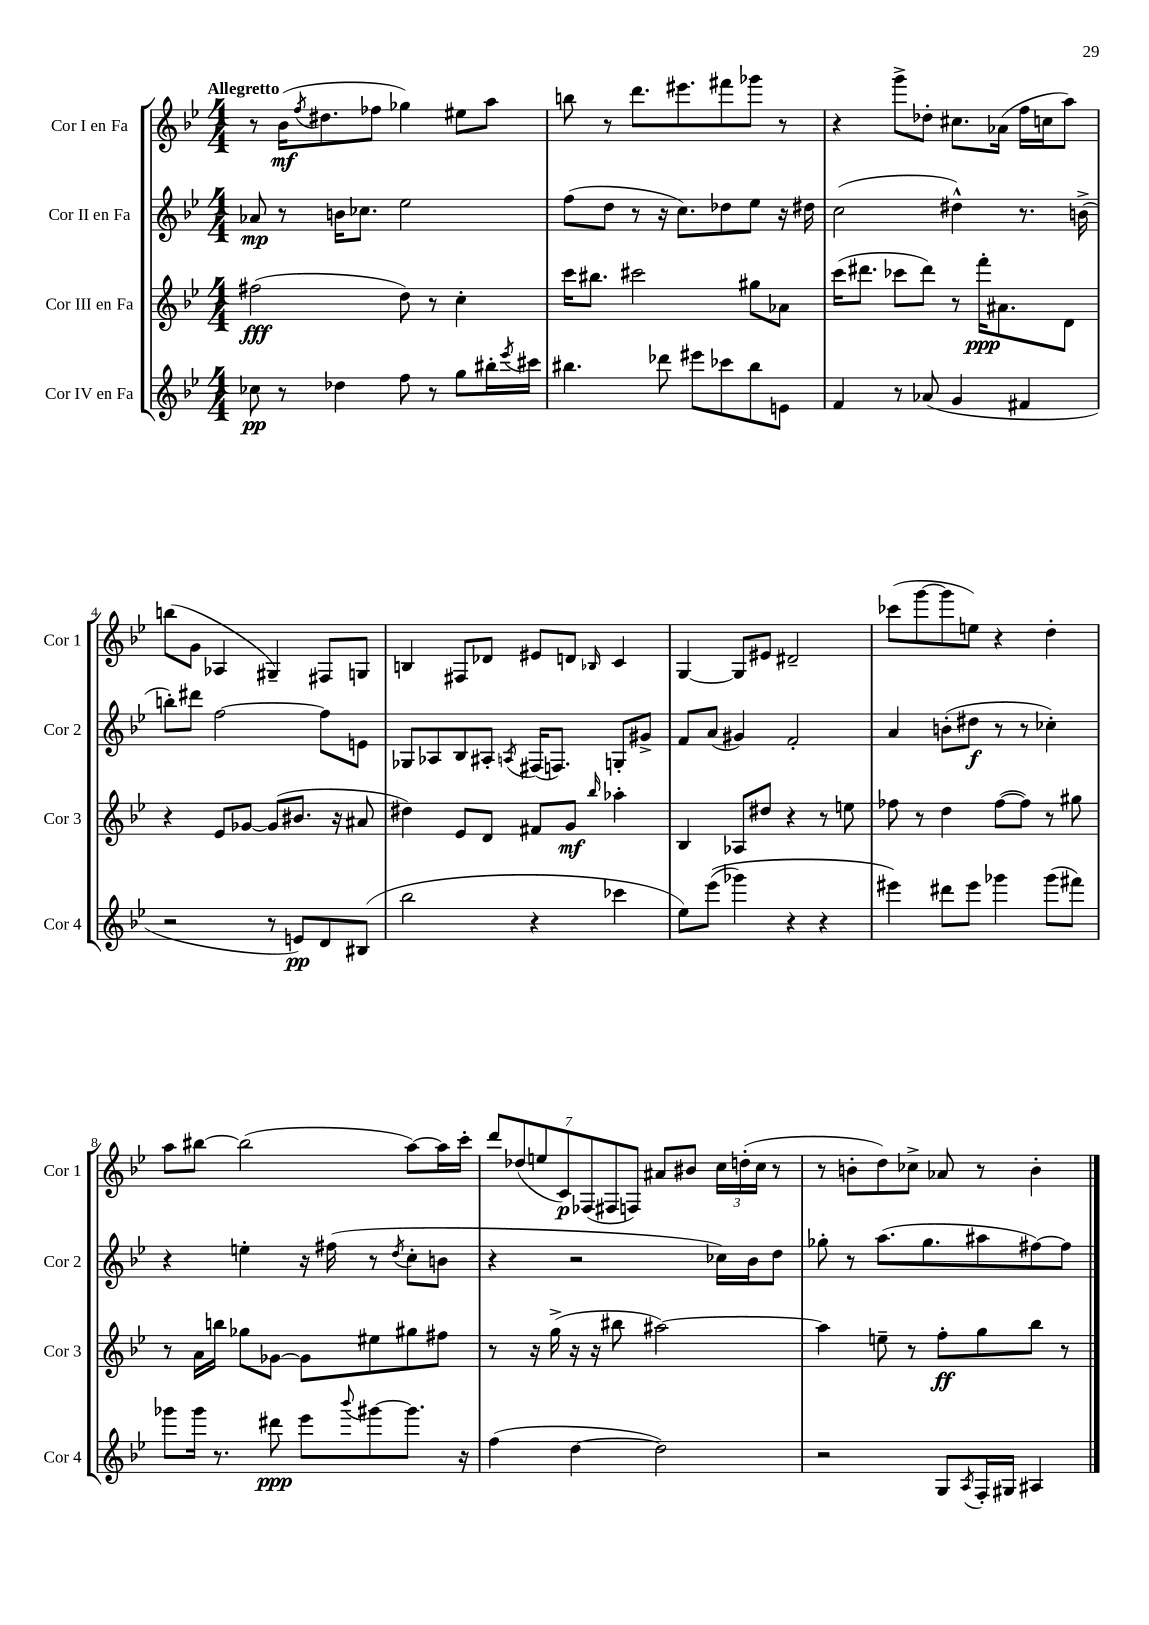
<<
\new StaffGroup <<
\new Staff = "s0" \with { instrumentName = "Cor I en Fa" shortInstrumentName = "Cor 1" } {
    \clef treble \key bes \major \numericTimeSignature \time 4/4 \tempo "Allegretto"
    r8 bes'16\mf( \acciaccatura { f''8 } dis''8. fes''8 ges''4) eis''8 a''8 |
    b''8 r8 d'''8. eis'''8. fis'''8 ges'''8 r8 |
    r4 g'''8-> des''8-. cis''8. aes'16( f''16 c''16 a''8) |
    b''8( g'8 aes4 gis4--) fis8 g8 |
    b4 fis8 des'8 eis'8 d'8 \grace { bes16 } c'4 |
    g4~ g8 eis'8 dis'2-- |
    ces'''8( g'''8~ g'''8 e''8) r4 d''4-. |
    a''8 bis''8~ bis''2( a''8~) a''16 c'''16-. |
    \tuplet 7/4 { d'''8 des''8( e''8 c'8\p) fes8( fis8 f8) } ais'8 bis'8 \tuplet 3/2 { c''16 d''16-.( c''16 } r8 |
    r8 b'8-. d''8) ces''8-> aes'8 r8 b'4-. \bar "|." |
}
\new Staff = "s1" \with { instrumentName = "Cor II en Fa" shortInstrumentName = "Cor 2" } {
    \clef treble \key bes \major \numericTimeSignature \time 4/4
    aes'8\mp r8 b'16 ces''8. ees''2 |
    f''8( d''8 r8 r16 c''8.) des''8 ees''8 r16 dis''16 |
    c''2( dis''4-^) r8. b'16->( |
    b''8-.) dis'''8 f''2~ f''8 e'8 |
    ges8 aes8 bes8 ais8-. \acciaccatura { a8 } fis16( f8.) g8-. gis'8-> |
    f'8 a'8( gis'4) f'2-. |
    a'4 b'8-.( dis''8\f r8 r8 ces''4-.) |
    r4 e''4-. r16 fis''16( r8 \acciaccatura { d''8 } c''8-. b'8 |
    r4 r2 ces''16) bes'16 d''8 |
    ges''8-. r8 a''8.( ges''8. ais''8 fis''8~) fis''8 \bar "|." |
}
\new Staff = "s2" \with { instrumentName = "Cor III en Fa" shortInstrumentName = "Cor 3" } {
    \clef treble \key bes \major \numericTimeSignature \time 4/4
    fis''2\fff( d''8) r8 c''4-. |
    c'''16 bis''8. cis'''2 gis''8 aes'8 |
    c'''16( dis'''8. ces'''8 dis'''8) r8 f'''16-.\ppp ais'8. d'8 |
    r4 ees'8 ges'8~ ges'8( bis'8. r16 ais'8 |
    dis''4) ees'8 d'8 fis'8 g'8\mf \grace { bes''16 } aes''4-. |
    bes4 aes8 dis''8 r4 r8 e''8 |
    fes''8 r8 d''4 fes''8~( fes''8) r8 gis''8 |
    r8 a'16 b''16 ges''8 ges'8~ ges'8 eis''8 gis''8 fis''8 |
    r8 r16 g''16->( r16 r16 bis''8 ais''2~) |
    ais''4 e''8-- r8 f''8-.\ff g''8 bes''8 r8 \bar "|." |
}
\new Staff = "s3" \with { instrumentName = "Cor IV en Fa" shortInstrumentName = "Cor 4" } {
    \clef treble \key bes \major \numericTimeSignature \time 4/4
    ces''8\pp r8 des''4 f''8 r8 g''8 bis''16-. \acciaccatura { ees'''8 } cis'''16 |
    bis''4. des'''8 eis'''8 ces'''8 bis''8 e'8 |
    f'4 r8 aes'8( g'4 fis'4 |
    r2 r8 e'8\pp) d'8 bis8( |
    bes''2 r4 ces'''4 |
    ees''8) ees'''8(\( ges'''4) r4 r4 |
    eis'''4\) dis'''8 eis'''8 ges'''4 ges'''8( fis'''8) |
    ges'''8 ges'''16 r8. dis'''8\ppp ees'''8 \appoggiatura { bes'''8 } gis'''8~ gis'''8. r16 |
    f''4( d''4~ d''2) |
    r2 g8 \acciaccatura { a8 } f16-. gis16 ais4 \bar "|." |
}
>>
>>
